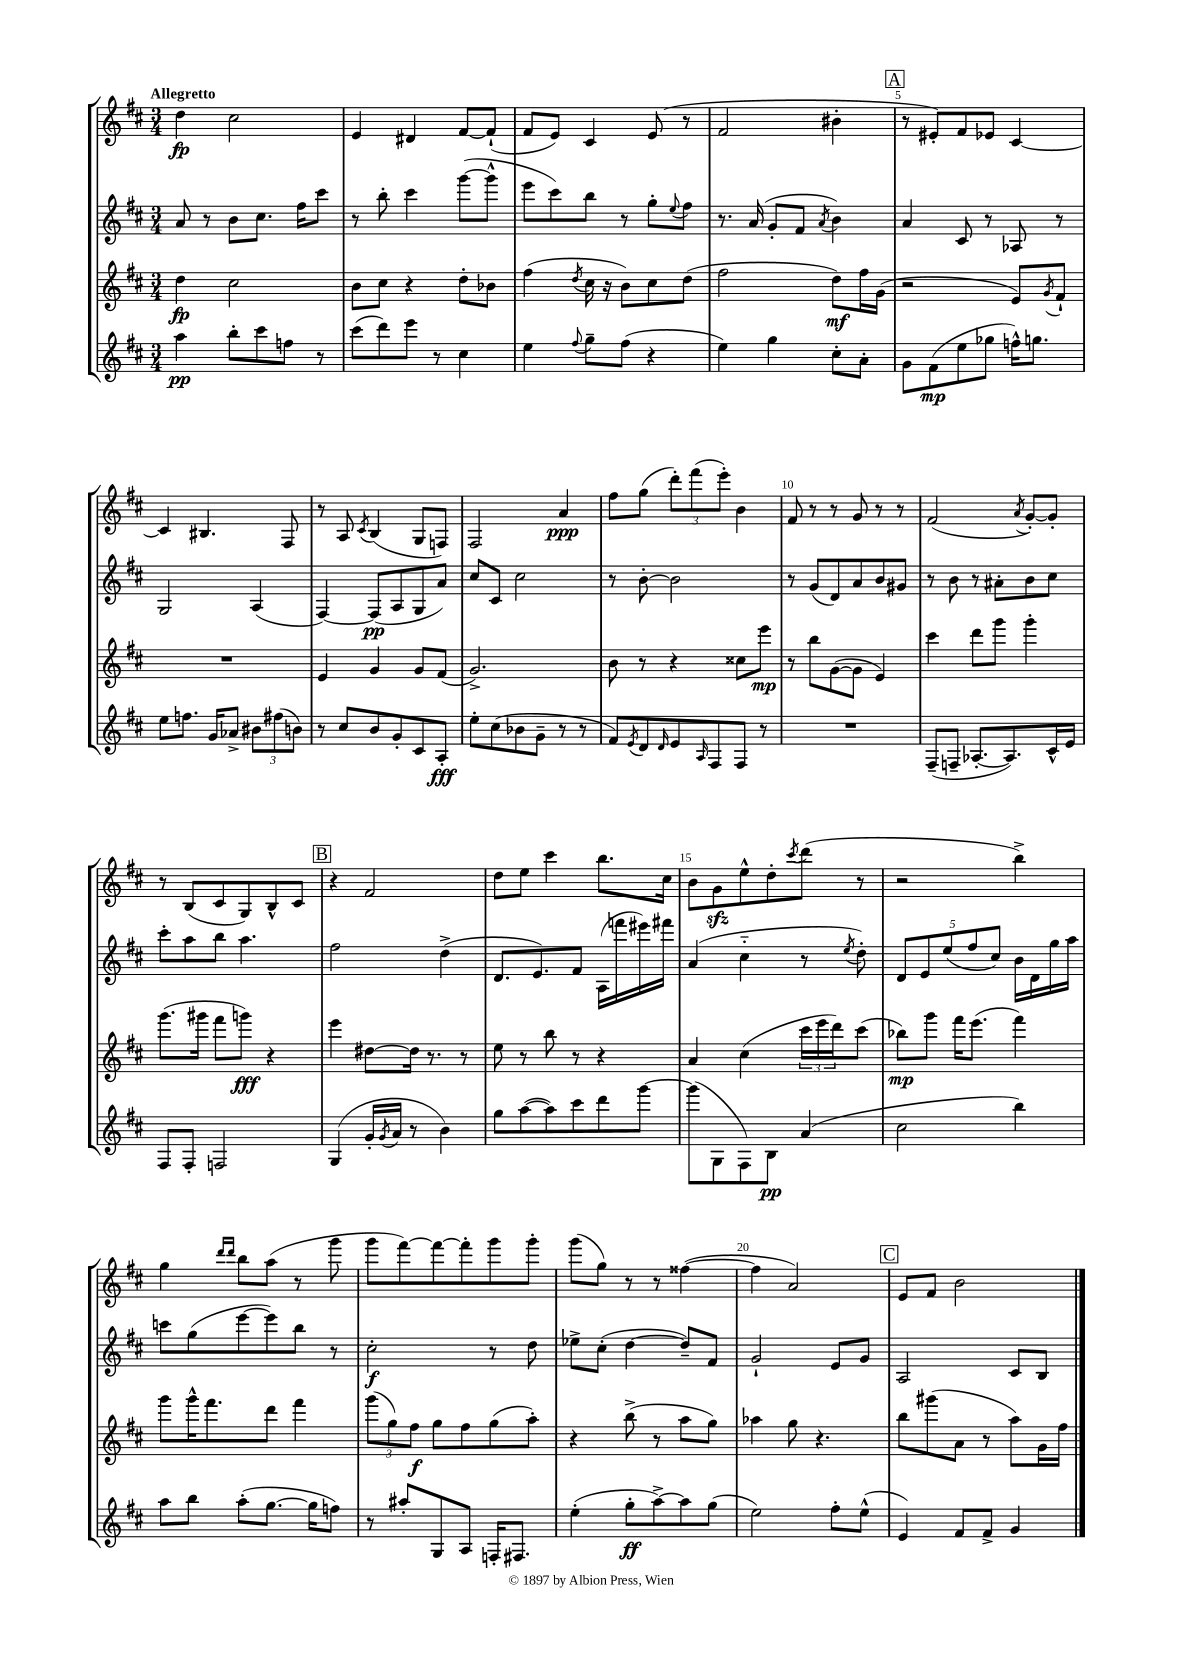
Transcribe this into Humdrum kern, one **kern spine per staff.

**kern	**kern	**kern	**kern
*staff4	*staff3	*staff2	*staff1
*clefG2	*clefG2	*clefG2	*clefG2
*k[f#c#]	*k[f#c#]	*k[f#c#]	*k[f#c#]
*M3/4	*M3/4	*M3/4	*M3/4
4aa\	4dd\	8a/	4dd\
.	.	8r	.
8bb'\L	2cc#\	8b\L	2cc#\
8ccc#\	.	8.cc#\J	.
8ff\J	.	.	.
.	.	16ff#\LK	.
8r	.	8ccc#\J	.
=	=	=	=
(8ccc#\L	8b\L	8r	4e/
8ddd\)	8cc#\J	8bb'\	.
8eee\J	4r	4ccc#\	4d#/
8r	.	.	.
4cc#\	8dd'\L	([8ggg\L	[8f#/L
.	8b-\J	8ggg^^\]J	(8f#`/]J
=	=	=	=
4ee\	(4ff#\	8eee\L	8f#/L
.	.	8ccc#\)	8e/J)
8qqff#/	8qdd/	.	.
8gg~\L	16cc#\	8bb\J	4c#/
.	16r	.	.
(8ff#\J	8b\L)	8r	.
4r	8cc#\	8gg'\L	(8e/
.	.	8qqee/	.
.	(8dd\J	8ff#\J	8r
=	=	=	=
4ee\)	2ff#\	8.r	2f#/
.	.	(16a/	.
4gg\	.	8g'/L	.
.	.	8f#/J	.
.	.	8qa/	.
8cc#'\L	8dd\L)	4b\)	4b#'\
8a'\J	16ff#\L	.	.
.	(16g\JJ	.	.
=	=	=	=
8g\L	2r	4a/	8r
(8f#\	.	.	8e#'/L)
8ee\	.	8c#/	8f#/
8gg-\J	.	8r	8e-/J
16ff^^\LK)	8e/L)	8A-/	[4c#/
8.gg\J	.	.	.
.	8qg/	.	.
.	8f#`/J	8r	.
=	=	=	=
8ee\L	2.r	2G/	4c#/]
8.ff\J	.	.	.
.	.	.	4.B#/
16g/LK	.	.	.
8a-^/J	.	.	.
12b#\L	.	(4A/	.
(12ff#\	.	.	.
.	.	.	8F#/
12b\J)	.	.	.
=	=	=	=
8r	4e/	[4F#/)	8r
8cc#/L	.	.	8A/
.	.	.	8qc#/
8b/	4g/	(8F#/]L	(4B/
8g'/	.	8A/	.
8c#/	8g/L	8G/	8G/L
8A'/J	(8f#/J	8a/J)	8F/J)
=	=	=	=
8ee'\L	2.g^/)	8cc#/L	2F#/
(8cc#\	.	8c#/J	.
8b-\	.	2cc#\	.
8g~\J	.	.	.
8r	.	.	4a/
8r	.	.	.
=	=	=	=
8f#/L)	8b\	8r	8ff#\L
8qe/	.	.	.
8d/	8r	[8b'\	(8gg\J
16qqd/	.	.	.
8e/	4r	2b\]	12ddd'\L)
.	.	.	(12fff#\
16qqA/	.	.	.
8F#/	.	.	.
.	.	.	12eee'\J)
8F#/J	8cc##\L	.	4b\
8r	8eee\J	.	.
=	=	=	=
2.r	8r	8r	8f#/
.	8bb\L	(8g/L	8r
.	([8g\	8d/)	8r
.	8g\]J	8a/	8g/
.	4e/)	8b/	8r
.	.	8g#/J	8r
=	=	=	=
(8F#~/L	4ccc#\	8r	(2f#/
8F~/J	.	8b\	.
[8.A-'/L	8ddd\L	8r	.
.	8ggg\J	8a#'\L	.
8.A-/])	.	.	.
.	.	.	8qa/
.	4ggg'\	8b\	[8g'/L)
16c#^^/L	.	8cc#\J	8g'/]J
16e/JJ	.	.	.
=	=	=	=
8F#/L	(8.ggg\L	8ccc#'\L	8r
8F#'/J	.	8aa\	(8B/L
.	16ggg#\Jk	.	.
2F/	8fff#\L	8bb\J	8c#/
.	8ggg\J)	4.aa\	8G/)
.	4r	.	8B^^/
.	.	.	8c#/J
=	=	=	=
(4G/	4eee\	2ff#\	4r
16g'/LL	[8dd#\L	.	2f#/
8qg/	.	.	.
16a/JJ	.	.	.
8r	16dd#\]Jk	.	.
.	8.r	.	.
4b\)	.	(4dd^\	.
.	8r	.	.
=	=	=	=
8gg\L	8ee\	8.d/L	8dd\L
([8aa\	8r	.	8ee\J
.	.	8.e/)	.
8aa\])	8bb\	.	4ccc#\
8ccc#\	8r	8f#/J	.
8ddd\	4r	(16A\LL	8.bb\L
.	.	16fff\	.
[8ggg\J	.	16eee#\)	.
.	.	16fff#\JJ	16cc#\Jk
=	=	=	=
(8ggg\]L	4a/	(4a/	8b\L
8G\	.	.	8g\
8F#\)	(4cc#\	4cc#'~\	8ee^^\
8B\J	.	.	8dd'\
.	.	.	8qccc#/
(4a/	24ccc#\LL	8r	(8ddd\J
.	24eee\	.	.
.	24ddd\J)	.	.
.	.	8qee/	.
.	(8ccc#\J	8dd'\)	8r
=	=	=	=
2cc#\	8bb-\L)	10d/L	2r
.	.	10e/	.
.	8ggg\J	.	.
.	.	(10ee/	.
.	16fff#\LK	.	.
.	.	10ff#/	.
.	(8.eee\J	.	.
.	.	10cc#/J)	.
4bb\)	4fff#\)	16b\LL	4bb^\)
.	.	16d\	.
.	.	16gg\	.
.	.	16aa\JJ	.
=	=	=	=
8aa\L	8ggg\L	8ccc\L	4gg\
8bb\J	16ggg^^\K	(8gg\	.
.	8.fff#\	.	.
.	.	.	16qqddd/LL
.	.	.	16qqddd/JJ
(8aa'\L	.	[8eee\	8bb\L
[8.gg\J	8ddd\J	8eee\])	(8aa\J
.	4fff#\	8bb\J	8r
16gg\]LK	.	.	.
8ff\J)	.	8r	8ggg\
=	=	=	=
8r	(12ggg\L	2cc#'\	8ggg\L
.	12gg\)	.	.
8aa#'/L	.	.	[8fff#\)
.	12ff#\J	.	.
8G/	8gg\L	.	8fff#\_
8A/J	8ff#\	.	8fff#'\]
16F'/LK	(8gg\	8r	8ggg\
8.F#/J	.	.	.
.	8aa'\J)	8dd\	8ggg'\J
=	=	=	=
(4ee'\	4r	8ee-^\L	(8ggg\L
.	.	(8cc#'\J	8gg\J)
8gg'\L	(8bb^\	[4dd\	8r
[8aa^\)	8r	.	8r
8aa\]	8aa\L	8dd~/]L)	([4ff##\
(8gg\J	8gg\J)	8f#/J	.
=	=	=	=
2ee\)	4aa-\	2g`/	4ff##\]
.	8gg\	.	2a/)
.	4.r	.	.
8ff#'\L	.	8e/L	.
(8ee^^\J	.	8g/J	.
=	=	=	=
4e/)	8bb\L	2A/	8e/L
.	(8ggg#\	.	8f#/J
8f#/L	8a\J	.	2b\
8f#^/J	8r	.	.
4g/	8aa\L)	8c#/L	.
.	16g\L	8B/J	.
.	16ff#\JJ	.	.
==	==	==	==
*-	*-	*-	*-
